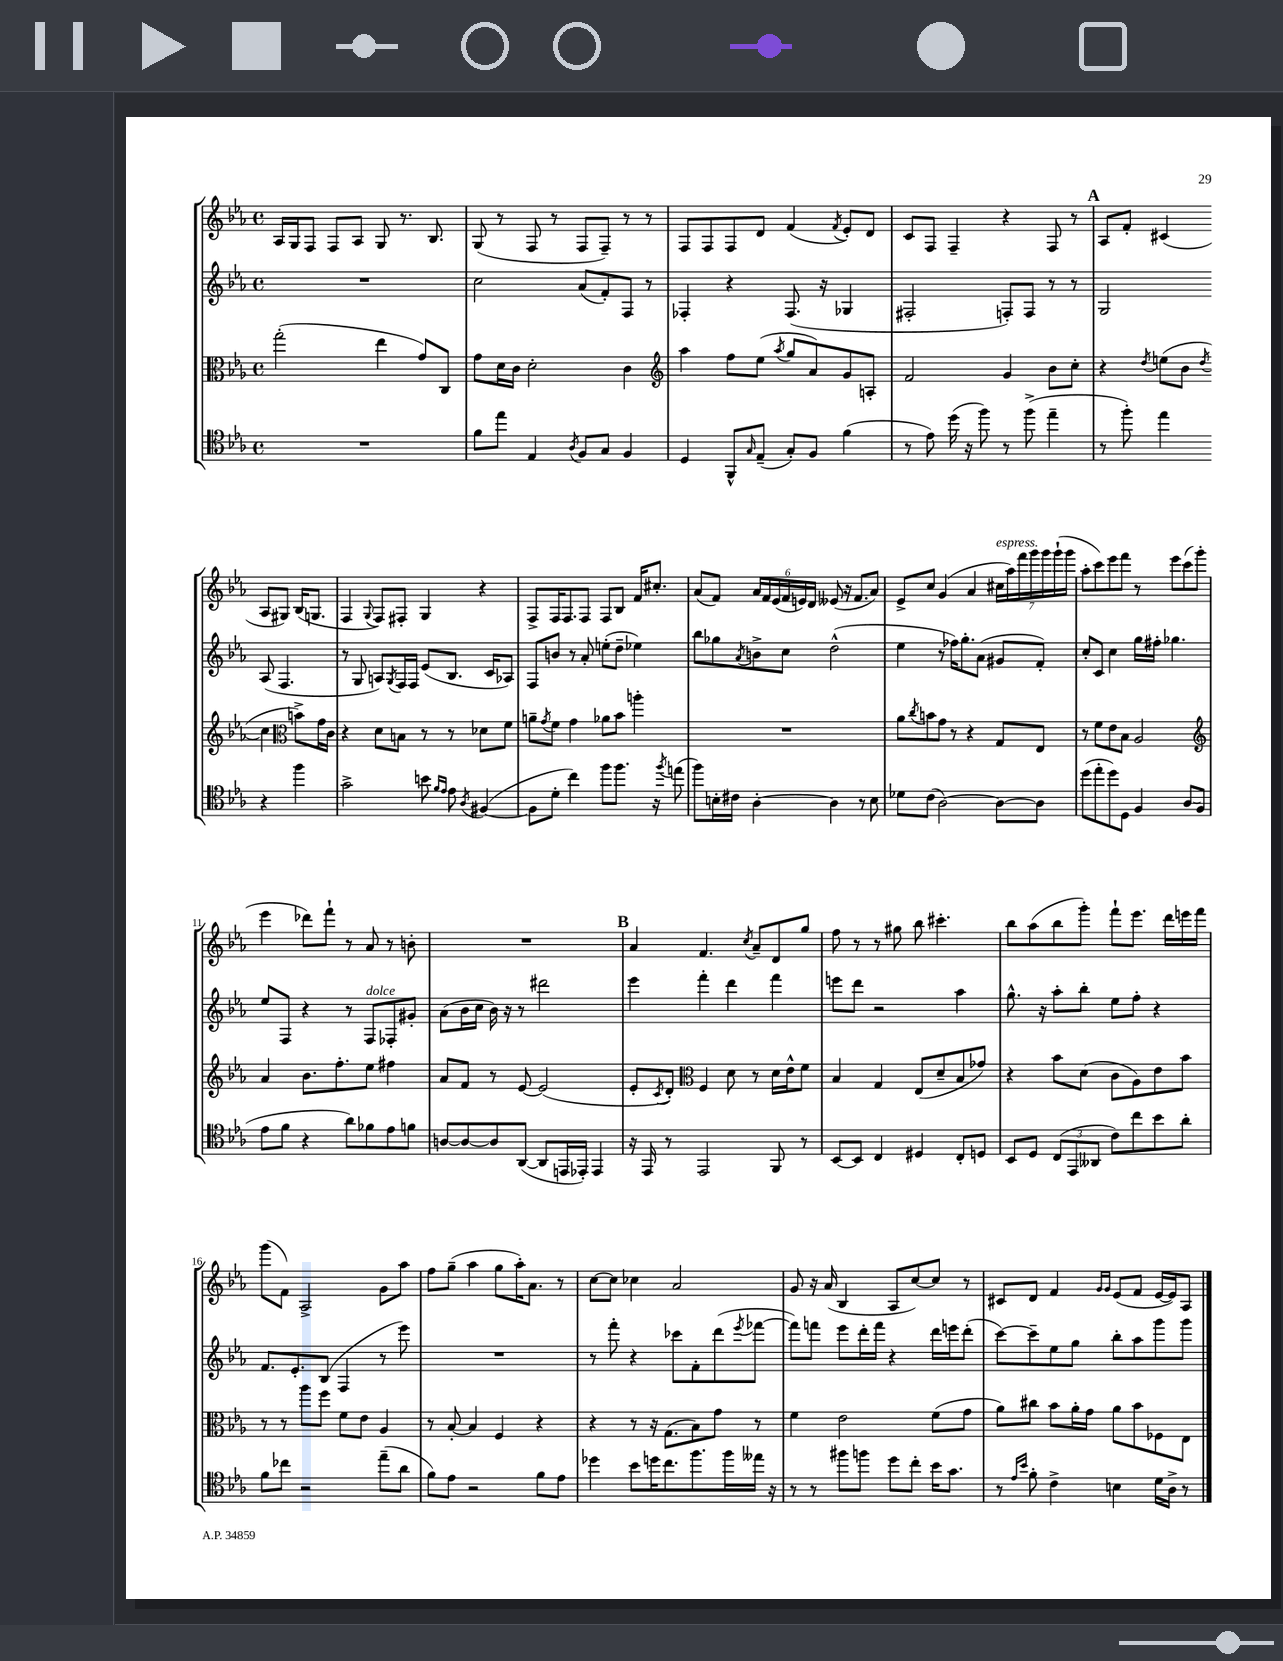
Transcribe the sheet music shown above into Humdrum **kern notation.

**kern	**kern	**kern	**kern
*staff4	*staff3	*staff2	*staff1
*clefC4	*clefC3	*clefG2	*clefG2
*k[b-e-a-]	*k[b-e-a-]	*k[b-e-a-]	*k[b-e-a-]
*M4/4	*M4/4	*M4/4	*M4/4
*met(c)	*met(c)	*met(c)	*met(c)
1r	(2gg'	1r	16A-
.	.	.	16G
.	.	.	8F
.	.	.	8F
.	.	.	8A-
.	4ee-	.	8G
.	.	.	8.r
.	8g)	.	.
.	.	.	8.B-
.	8C	.	.
=	=	=	=
8f	8g	2cc	(8G
8ee-	16d	.	8r
.	16c	.	.
4E-	2d'	.	8F
.	.	.	8r
8qA-	.	.	.
8F	.	(8a-	8F
8G	.	8f')	8F~)
4F	4c	8F	8r
.	.	8r	8r
=	=	=	=
*	*clefG2	*	*
4D	4aa-	4F-'	8F
.	.	.	8F
8FF^^	8ff	4r	8F
16qqG	.	.	.
(8E-~	(8ee-	.	8d
.	8qaa-	.	.
8G')	8gg	(8.F-	(4f
8F	8a-)	.	.
.	.	16r	.
.	.	.	8qf
(4f	8g	4G-	8e-')
.	8A'	.	8d
=	=	=	=
8r	2f	2F#'	8c
8e-)	.	.	8F
(16dd	.	.	4F~
16r	.	.	.
8ff)	.	.	.
8r	4g	8F')	4r
(8ff^	.	8F	.
4ee-~	8b-	8r	8F
.	8cc'	8r	8r
=	=	=	=
8r	4r	2G	8A-
8ff')	.	.	8f'
.	8qdd	.	.
4ee-	(8ee	.	(4c#
.	8b-	.	.
.	8qdd	.	.
4r	4cc	(8A-	8A-
.	.	4.F	8G#)
*	*clefC3	*	*
4ff	8b^)	.	(16B-
.	.	.	8.G
.	16g	.	.
.	16c	.	.
=	=	=	=
2g^	4r	8r	4F
.	.	8G	.
.	.	.	8qqG
.	8d	8A)	8F)
.	.	8qG	.
.	8B	16F	8F#'
.	.	16F	.
8b	8r	(8e-	4G
16qqf	.	.	.
16qqe-	.	.	.
8e-	8r	8.B-	.
8qA-	.	.	.
([4F#	8d-	.	4r
.	.	16c	.
.	8f	8A-)	.
=	=	=	=
8F#]	8a~	8F	8F^
.	8qg	.	.
8d'	8f	8b	16F
.	.	.	8.F
4cc)	4g	8r	.
.	.	8a-'	8F
8ff	8a-	(8ee'	8F
8.ff	8b-	8dd~	8B-
.	4aa'	4ee-)	16f
16r	.	.	8.cc#'
8qff	.	.	.
(8ee	.	.	.
=	=	=	=
8ff)	1r	8bb-	(8a-
16B'	.	8gg-	8f)
16c#	.	.	.
.	.	8qa-	.
[4A-'	.	8b^	24a-
.	.	.	24f
.	.	.	(24e-
.	.	8cc	24f
.	.	.	24e)
.	.	.	24d
4A-]	.	(2dd^^	(8e--
.	.	.	16r
.	.	.	8.f
8r	.	.	.
8B	.	.	8a-)
=	=	=	=
8d-	8a-	4ee-	8e-^
.	8qcc	.	.
(8c	8b	.	8cc
[2A-)	8g	8r	(4g
.	8r	16ff-)	.
.	.	8.gg'	.
.	4r	.	4a-
.	.	(8a-	.
8A-_	8G	8g#	28cc#
.	.	.	28aa-)
.	.	.	28fff
.	.	.	28ggg
8A-]	8E-	8f')	.
.	.	.	28ggg
.	.	.	(28ggg`
.	.	.	28ggg
=	=	=	=
(8dd	8r	8cc'	8aa-'
8ee-'	8f	8c	8ccc)
8dd)	8e-	4cc	8eee-
8D	8B-	.	8fff
4F	2A-	16gg	8r
.	.	16ff#'	.
.	.	4.gg-	8eee-
8A-	.	.	(8ccc
(8F	.	.	8ggg'
=	=	=	=
*	*clefG2	*	*
8e-	4a-	8ee-	4eee-
8f	.	8F	.
4r	8.b-	4r	8ddd-)
.	.	.	8fff`
.	8.ff'	.	.
8a-)	.	8r	8r
8f-	8ee-	8F	8a-
8e-	4ff#	8F-'	8r
8f	.	8g#'	8b'
=	=	=	=
[8A	8a-	(8a-	1r
8A_	8f	16b-	.
.	.	16cc	.
8A]	8r	16b-)	.
.	.	16r	.
([8AA-	[8e-	8r	.
8AA-]	(2e-]	2ddd#	.
16EE	.	.	.
16EE-')	.	.	.
4EE-	.	.	.
=	=	=	=
16r	8e-'	4eee-	4a-
16EE-	.	.	.
.	8qc	.	.
8r	8d')	.	.
*	*clefC3	*	*
2EE-	4F	4fff'	4.f
.	8d	4ddd	.
.	.	.	8qcc
.	8r	.	8a-~
8FF	16d	4fff	8d
.	16e-^^	.	.
8r	8f	.	8gg
=	=	=	=
[8BB-	4B-	8eee	8ff
8BB-]	.	8ddd	8r
4C	4G	2r	8r
.	.	.	8gg#
4D#	(8E-	.	8bb-
.	8d~	.	4.ccc#'
8C'	8B-	4aa-	.
8D	8g-)	.	.
=	=	=	=
8BB-	4r	8.gg^^	8bb-
8D	.	.	(8aa-
.	.	16r	.
(12C	8b-	8aa-'	8bb-
12EE-	.	.	.
.	(8d	8bb-'	8ggg')
12AA--	.	.	.
8c)	8c	8ee-	8fff`
8cc	8A-)	8ff'	8.eee-
8b-	8e-	4r	.
.	.	.	16ddd
8a-'	8b-	.	16eee
.	.	.	16fff
=	=	=	=
8f	8r	8.f	(8ggg
8cc-	8r	.	8f)
.	.	8.e-'	.
2r	8aa-	.	2A-^
.	8ff	(8B-	.
.	8f	4F	.
.	8e-	.	.
(8ee-~	4A-	8r	8g
8a-	.	8eee-)	8aa-
=	=	=	=
8f)	8r	1r	8ff
8e-	[8B-'	.	(8gg~
2r	4B-]	.	4aa-
.	4F	.	8gg
.	.	.	16aa-')
.	.	.	8.a-
8f	4r	.	.
8e-	.	.	8r
=	=	=	=
4dd-	4r	8r	[8cc
.	.	8fff'	8cc]
8b-	8r	4r	4cc-
16dd	16r	.	.
8.cc	(8.G	.	.
.	.	8ccc-	2a-
8.ff	8B-)	8f'	.
.	8g	(8ddd	.
16ff	.	.	.
.	.	8qeee-	.
16ee--	8r	[8fff-	.
16r	.	.	.
=	=	=	=
8r	4f	8fff-])	8g
8r	.	8fff	16r
.	.	.	(16a-
8ff#	2e-	8eee-	4B-
8ff	.	16ddd'	.
.	.	16fff	.
8dd	.	4r	8A-
8cc'	.	.	[8cc)
16b-	(8f	16ddd	8cc]
8.g	.	16eee	.
.	8g	(8ddd'	8r
=	=	=	=
8r	8a-)	[8ccc)	8c#
16qqe-	.	.	.
16qqb-	.	.	.
8f'	8cc#	8ccc~]	8d
4c^	8b-	8ee-	4f
.	16a-'	8gg	.
.	16g	.	.
.	.	.	16qqg
.	.	.	16qqg
4B	8a-	8bb-'	(8e-
.	8b-	8aa-	8f
16d	8F-	8ggg	[16e-
16A-^	.	.	16e-])
8r	8E-	8ggg	8A-
==	==	==	==
*-	*-	*-	*-
